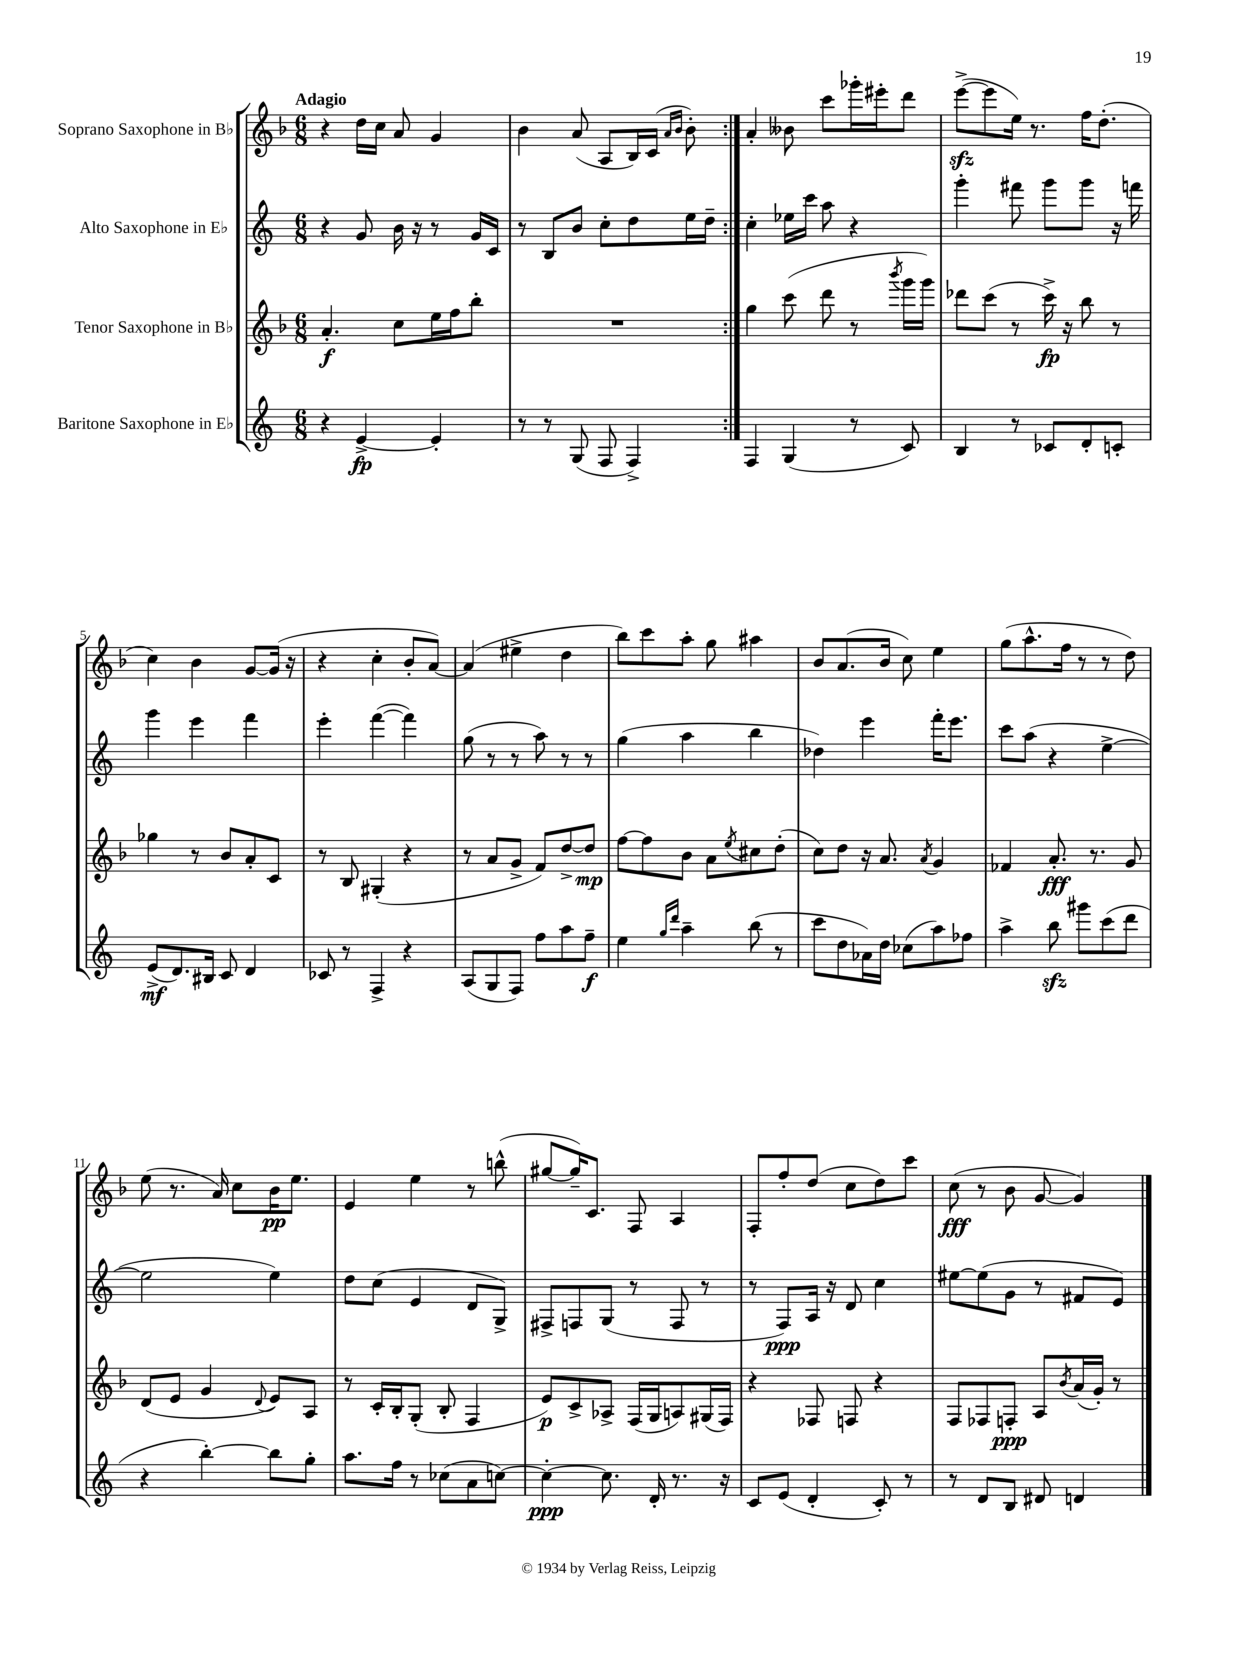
<<
\new StaffGroup <<
\new Staff = "s0" \with { instrumentName = "Soprano Saxophone in Bb" } {
    \clef treble \key f \major \numericTimeSignature \time 6/8 \tempo "Adagio"
    \repeat volta 2 { r4 d''16 c''16 a'8 g'4 |
    bes'4 a'8( a8 bes16) c'16( \grace { a'16 bes'16 } bes'8-.) | }
    a'4-. beses'8 c'''8 ges'''16-. eis'''16-. d'''8 |
    e'''8~->\sfz( e'''8 e''16) r8. f''16 d''8.-.( |
    c''4) bes'4 g'8~ g'16( r16 |
    r4 c''4-. bes'8-. a'8~) |
    a'4( eis''4-> d''4 |
    bes''8) c'''8 a''8-. g''8 ais''4 |
    bes'8 a'8.( bes'16 c''8) e''4 |
    g''8( a''8.-^ f''16 r8 r8 d''8) |
    e''8( r8. a'16) c''8 bes'16\pp e''8. |
    e'4 e''4 r8 b''8-^( |
    gis''8~ gis''16--) c'8. f8 a4 |
    f8-. f''8-. d''8( c''8 d''8) c'''8 |
    c''8\fff( r8 bes'8 g'8~ g'4) \bar "|." |
}
\new Staff = "s1" \with { instrumentName = "Alto Saxophone in Eb" } {
    \clef treble \key c \major \numericTimeSignature \time 6/8
    \repeat volta 2 { r4 g'8 b'16 r16 r8 g'16 c'16 |
    r8 b8 b'8 c''8-. d''8 e''16 d''16-- | }
    c''4-. ees''16 c'''16 a''8 r4 |
    g'''4-. fis'''8 g'''8 g'''8 r16 f'''16 |
    g'''4 e'''4 f'''4 |
    e'''4-. f'''4~( f'''4) |
    g''8( r8 r8 a''8) r8 r8 |
    g''4( a''4 b''4 |
    des''4) e'''4 f'''16-. e'''8. |
    c'''8 a''8( r4 e''4~-> |
    e''2 e''4) |
    d''8 c''8( e'4 d'8 g8->) |
    fis8-> f8 g8( r8 f8 r8 |
    r8 f8\ppp) a16 r16 d'8 c''4 |
    eis''8~ eis''8( g'8 r8 fis'8 e'8) \bar "|." |
}
\new Staff = "s2" \with { instrumentName = "Tenor Saxophone in Bb" } {
    \clef treble \key f \major \numericTimeSignature \time 6/8
    \repeat volta 2 { a'4.-.\f c''8 e''16 f''16 bes''8-. |
    R2. | }
    g''4 c'''8( d'''8 r8 \acciaccatura { bes'''8 } g'''16 g'''16) |
    des'''8 c'''8( r8 c'''16->\fp) r16 bes''8 r8 |
    ges''4 r8 bes'8 a'8-. c'8 |
    r8 bes8 gis4-.( r4 |
    r8 a'8 g'8-> f'8) d''8~-> d''8\mp |
    f''8~ f''8 bes'8 a'8 \acciaccatura { e''8 } cis''8 d''8-.( |
    c''8) d''8 r16 a'8. \acciaccatura { a'8 } g'4 |
    fes'4 a'8.-.\fff r8. g'8 |
    d'8( e'8 g'4 \appoggiatura { d'8 } e'8) a8 |
    r8 c'16-. bes16-. g8-.( bes8-. f4 |
    e'8\p) c'8-> aes8-> f16( g16 a8) gis16( f16) |
    r4 fes8 f8 r4 |
    f8 fes8 f8-.\ppp a8 \acciaccatura { bes'8 } a'16( g'16-.) r8 \bar "|." |
}
\new Staff = "s3" \with { instrumentName = "Baritone Saxophone in Eb" } {
    \clef treble \key c \major \numericTimeSignature \time 6/8
    \repeat volta 2 { r4 e'4~->\fp e'4-. |
    r8 r8 g8( f8 f4->) | }
    f4 g4( r8 c'8) |
    b4 r8 ces'8 d'8-. c'8-. |
    e'8->\mf( d'8.) bis16 c'8 d'4 |
    ces'8 r8 f4-> r4 |
    a8( g8 f8) f''8 a''8 f''8--\f |
    e''4 \grace { g''16 d'''16 } a''4-- b''8( r8 |
    c'''8 d''8 aes'16) d''16 ces''8( a''8) fes''8 |
    a''4-> b''8\sfz gis'''8 c'''8( d'''8 |
    r4 b''4~-.) b''8 g''8-. |
    a''8. f''16 r8 ces''8( a'8 c''8~) |
    c''4~-.\ppp c''8. d'16-. r8. r16 |
    c'8 e'8( d'4-. c'8-.) r8 |
    r8 d'8 b8 dis'8 d'4 \bar "|." |
}
>>
>>
